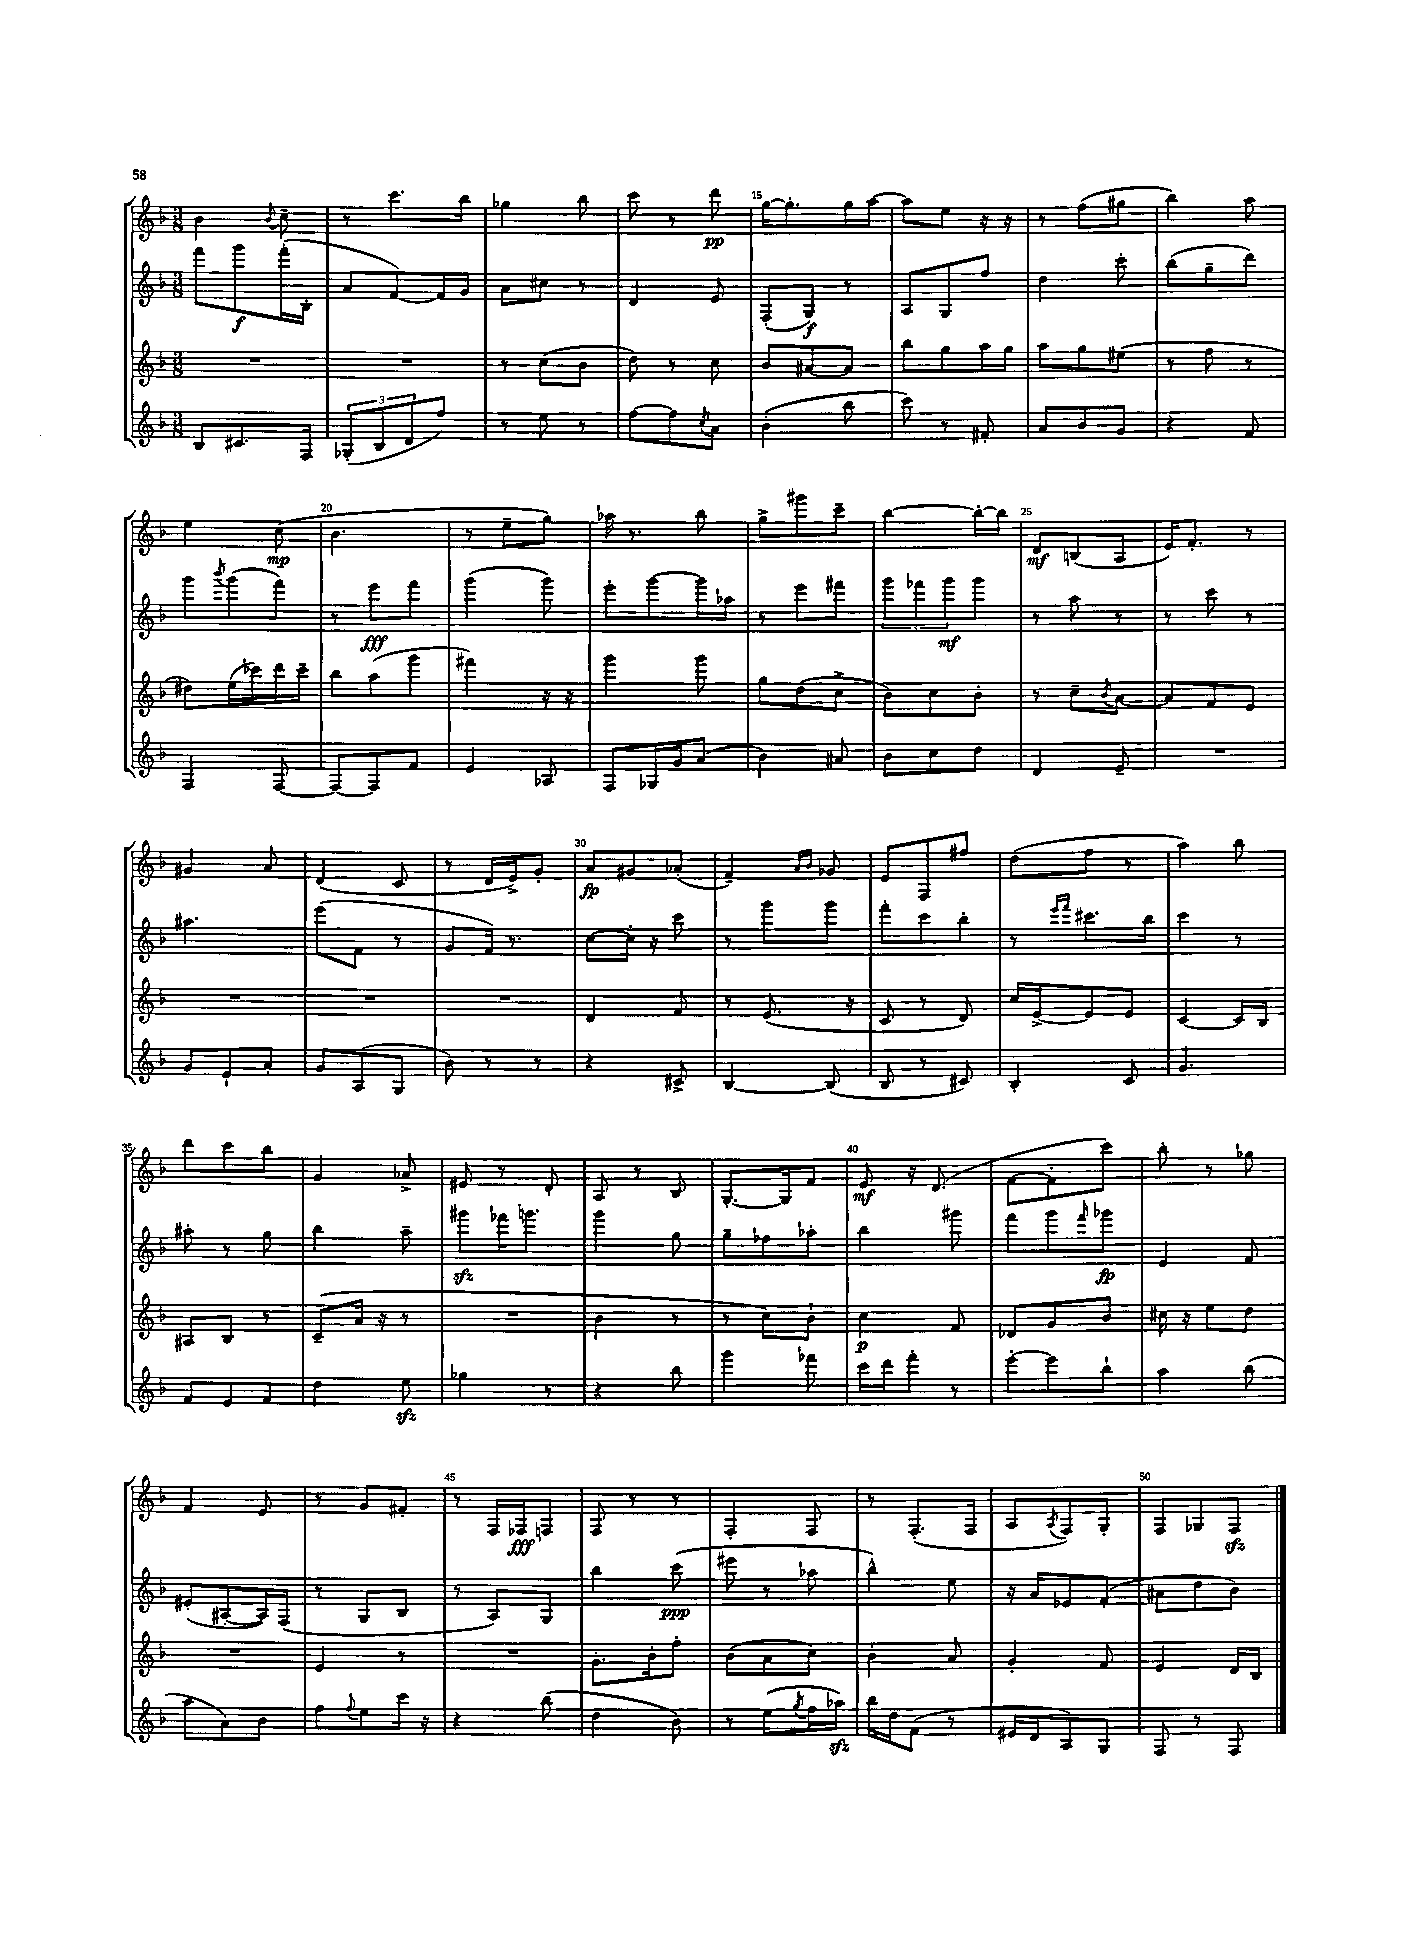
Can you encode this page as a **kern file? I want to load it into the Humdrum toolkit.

**kern	**kern	**dynam	**kern	**dynam	**kern	**dynam
*part4	*part3	*part3	*part2	*part2	*part1	*part1
*staff4	*staff3	*staff3	*staff2	*staff2	*staff1	*staff1
*clefG2	*clefG2	*	*clefG2	*	*clefG2	*
*k[b-]	*k[b-]	*	*k[b-]	*	*k[b-]	*
*M3/8	*M3/8	*	*M3/8	*	*M3/8	*
=11	=11	=11	=11	=11	=11	=11
8B-/L	4.r	.	8fff\L	.	4b-\	.
8.c#X/	.	.	8ggg\	f	.	.
.	.	.	.	.	8qqb-/	.
.	.	.	(16fff'\L	.	8cc~\	.
16F/Jk	.	.	16B-'\JJ	.	.	.
=12	=12	=12	=12	=12	=12	=12
(12G-X'/L	4.r	.	8a/L	.	8r	.
12B-/	.	.	.	.	.	.
.	.	.	[8f/)	.	8.ccc\L	.
12d/	.	.	.	.	.	.
8ff/J)	.	.	16f/L]	.	.	.
.	.	.	16g/JJ	.	16bb-\Jk	.
=13	=13	=13	=13	=13	=13	=13
8r	8r	.	8a\L	.	4gg-X\	.
8ee\	(8cc\L	.	8cc#X\J	.	.	.
8r	8b-\J	.	8r	.	8bb-\	.
=14	=14	=14	=14	=14	=14	=14
[8ff\L	8dd\)	.	4d/	.	8ccc\	.
8ff\]	8r	.	.	.	8r	.
8qcc/	.	.	.	.	.	.
8a\J	8cc\	.	8e/	.	8ddd\	pp
=15	=15	=15	=15	=15	=15	=15
(4b-'\	8b-/L	.	(8F'/L	.	[16gg\KL	.
.	.	.	.	.	8.gg'\]	.
.	[8a#X/	.	8G/J)	f	.	.
8bb-\	8a#/J]	.	8r	.	16gg\L	.
.	.	.	.	.	[16aa\JJ	.
=16	=16	=16	=16	=16	=16	=16
8ccc\)	8bb-\L	.	8A/L	.	8aa\L]	.
8r	8gg\	.	8G/	.	8ee\J	.
8f#X'/	16aa\L	.	8ff/J	.	16r	.
.	16gg\JJ	.	.	.	16r	.
=17	=17	=17	=17	=17	=17	=17
8a/L	8aa\L	.	4dd\	.	8r	.
8b-/	8gg\	.	.	.	(8ff\L	.
8g/J	(8ee#X\J	.	8ccc'\	.	8gg#X\J	.
=18	=18	=18	=18	=18	=18	=18
4r	8r	.	(8bb-\L	.	4bb-\)	.
.	8ff\	.	8gg~\	.	.	.
8f/	8r	.	8ddd\J)	.	8aa\	.
!!LO:LB:g=z
=19	=19	=19	=19	=19	=19	=19
4F/	8dd#X\L)	.	8ggg\L	.	4ee\	.
.	.	.	8qbbb-/	.	.	.
.	(16ee\L	.	(8ggg\	.	.	.
.	16ccc-X\)	.	.	.	.	.
[8F/	16ddd\	.	8fff\J)	.	(8cc\	mp
.	16ccc-~\JJ	.	.	.	.	.
=20	=20	=20	=20	=20	=20	=20
8F/L_	8bb-\L	.	8r	.	4.b-\	.
8F/]	(8aa\	.	8eee\L	fff	.	.
8f/J	8ggg\J	.	8fff\J	.	.	.
=21	=21	=21	=21	=21	=21	=21
4e/	4fff#X\)	.	(4ggg\	.	8r	.
.	.	.	.	.	8ee~\L	.
8A-X/	16r	.	8ggg\)	.	8gg\J)	.
.	16r	.	.	.	.	.
=22	=22	=22	=22	=22	=22	=22
8F/L	4ggg\	.	8eee'\L	.	16aa-X\	.
.	.	.	.	.	8.r	.
16G-X/L	.	.	[8ggg\	.	.	.
16g/J	.	.	.	.	.	.
(8a/J	8ggg\	.	16ggg\L]	.	8bb-\	.
.	.	.	16aa-X\JJ	.	.	.
=23	=23	=23	=23	=23	=23	=23
4b-\)	8gg\L	.	8r	.	8gg^\L	.
.	(8dd\	.	8eee\L	.	8ggg#X\	.
8a#X/	8cc^\J	.	8fff#X\J	.	8ccc~\J	.
=24	=24	=24	=24	=24	=24	=24
8b-\L	8b-\L)	.	12ggg\L	.	[4bb-\	.
.	.	.	12fff-X\	.	.	.
8cc\	8cc\	.	.	.	.	.
.	.	.	12ggg\	mf	.	.
8dd\J	8b-'\J	.	8ggg\J	.	16bb-'\LL_	.
.	.	.	.	.	16bb-\JJ]	.
=25	=25	=25	=25	=25	=25	=25
4d/	8r	.	8r	.	8d/L	mf
.	8cc~\L	.	8aa\	.	(8Bn/	.
.	8qb-/	.	.	.	.	.
8e~/	[8a\J	.	8r	.	8A/J	.
=26	=26	=26	=26	=26	=26	=26
4.r	8a/L]	.	8r	.	16e/KL)	.
.	.	.	.	.	8.f'/J	.
.	8f/	.	8ccc\	.	.	.
.	8e/J	.	8r	.	8r	.
!!LO:LB:g=z
=27	=27	=27	=27	=27	=27	=27
8g/L	4.r	.	4.aa#X\	.	4g#X/	.
8e`/	.	.	.	.	.	.
8a'/J	.	.	.	.	8a/	.
=28	=28	=28	=28	=28	=28	=28
8g/L	4.r	.	(8eee\L	.	(4d/	.
(8A/	.	.	8f\J	.	.	.
8G/J	.	.	8r	.	8c/	.
=29	=29	=29	=29	=29	=29	=29
8b-\)	4.r	.	8g/L	.	8r	.
8r	.	.	16f/Jk)	.	16d/LL	.
.	.	.	8.r	.	16e^/J)	.
8r	.	.	.	.	8g'/J	.
=30	=30	=30	=30	=30	=30	=30
4r	4d/	.	[8cc\L	.	8a/L	fp
.	.	.	16cc'\Jk]	.	8g#X/	.
.	.	.	16r	.	.	.
8c#X^/	8f/	.	8ccc\	.	(8a-X'/J	.
=31	=31	=31	=31	=31	=31	=31
[4B-/	8r	.	8r	.	4f~/)	.
.	(8.e/	.	8ggg\L	.	.	.
.	.	.	.	.	16qqa/LL	.
.	.	.	.	.	16qqb-/JJ	.
(8B-/]	.	.	8ggg\J	.	8g-X/	.
.	16r	.	.	.	.	.
=32	=32	=32	=32	=32	=32	=32
8B-/	8c/	.	8fff'\L	.	8e/L	.
8r	8r	.	8ccc\	.	8F/	.
8c#X/)	8d/)	.	8bb-'\J	.	8ff#X/J	.
=33	=33	=33	=33	=33	=33	=33
4B-'/	16cc/LL	.	8r	.	(8dd\L	.
.	[16e^/J	.	.	.	.	.
.	.	.	16qqeee/LL	.	.	.
.	.	.	16qqfff/JJ	.	.	.
.	8e/]	.	8.ccc#X\L	.	8ff\J	.
8c/	8e/J	.	.	.	8r	.
.	.	.	16bb-\Jk	.	.	.
=34	=34	=34	=34	=34	=34	=34
4.g/	[4c/	.	4ccc\	.	4aa\)	.
.	16c/LL]	.	8r	.	8bb-\	.
.	16B-/JJ	.	.	.	.	.
!!LO:LB:g=z
=35	=35	=35	=35	=35	=35	=35
8f/L	8A#X/L	.	8aa#X'\	.	8ddd\L	.
8e/	8B-/J	.	8r	.	8ccc\	.
8f/J	8r	.	8gg\	.	8bb-\J	.
=36	=36	=36	=36	=36	=36	=36
4dd\	(8c~/L	.	4bb-\	.	4g/	.
.	16a/Jk	.	.	.	.	.
.	16r	.	.	.	.	.
8eezz\	8r	.	8aa~\	.	8a-X^/	.
=37	=37	=37	=37	=37	=37	=37
4gg-X\	4.r	.	8ggg#Xzz\L	.	8e#X/	.
.	.	.	16fff-X\K	.	8r	.
.	.	.	8.gggn\J	.	.	.
8r	.	.	.	.	8d'/	.
=38	=38	=38	=38	=38	=38	=38
4r	4b-\	.	4ggg\	.	8A/	.
.	.	.	.	.	8r	.
8bb-\	8r	.	8gg\	.	8B-/	.
=39	=39	=39	=39	=39	=39	=39
4ggg\	8r	.	8gg~\L	.	[8.G'/L	.
.	8cc\L)	.	8ff-X\	.	.	.
.	.	.	.	.	16G/k]	.
8fff-X\	8b-`\J	.	8aa-X'\J	.	8f/J	.
=40	=40	=40	=40	=40	=40	=40
16ccc\LL	4cc\	p	4bb-\	.	8e/	mf
16ddd\J	.	.	.	.	.	.
8fff'\J	.	.	.	.	16r	.
.	.	.	.	.	(8.d/	.
8r	8f/	.	8ggg#X\	.	.	.
=41	=41	=41	=41	=41	=41	=41
[8eee'\L	8d-X/L	.	8fff\L	.	[8f\L	.
8eee\]	8g/	.	8ggg\	.	8f'\]	.
.	.	.	16qqfff/	.	.	.
8bb-`\J	8b-/J	.	8ggg-X\J	fp	8ccc\J)	.
=42	=42	=42	=42	=42	=42	=42
4aa\	16cc#X\	.	4e/	.	8bb-'\	.
.	16r	.	.	.	.	.
.	8ee\L	.	.	.	8r	.
(8bb-\	8dd\J	.	8f/	.	8gg-X\	.
!!LO:LB:g=z
=43	=43	=43	=43	=43	=43	=43
8aa\L	4.r	.	(8e#X'/L	.	4f/	.
8a\)	.	.	[8A#X'/	.	.	.
8b-\J	.	.	16A#/L])	.	8e/	.
.	.	.	(16F/JJ	.	.	.
=44	=44	=44	=44	=44	=44	=44
8ff\L	4e/	.	8r	.	8r	.
8qqff/	.	.	.	.	.	.
8ee\	.	.	8G/L	.	8g/L	.
16ccc\Jk	8r	.	8B-/J	.	8f#X'/J	.
16r	.	.	.	.	.	.
=45	=45	=45	=45	=45	=45	=45
4r	4.r	.	8r	.	8r	.
.	.	.	8A/L)	.	16F/LL	.
.	.	.	.	.	16F-X/J	fff
(8bb-\	.	.	8G/J	.	8Fn/J	.
=46	=46	=46	=46	=46	=46	=46
4dd\	8.g'\L	.	4bb-\	.	8F/	.
.	.	.	.	.	8r	.
.	16b-'\k	.	.	.	.	.
8b-\)	8ff'\J	.	(8ccc\	ppp	8r	.
=47	=47	=47	=47	=47	=47	=47
8r	(8b-\L	.	8eee#X\	.	4F'/	.
(8ee\L	8a\	.	8r	.	.	.
8qgg/	.	.	.	.	.	.
16ff\L	8cc\J)	.	8aa-X\	.	8F/	.
16aa-Xzz\JJ)	.	.	.	.	.	.
=48	=48	=48	=48	=48	=48	=48
16bb-\LL	4b-'\	.	4bb-^^\)	.	8r	.
16dd\J	.	.	.	.	.	.
(8f\J	.	.	.	.	(8.F'/L	.
8r	8a/	.	8ee\	.	.	.
.	.	.	.	.	16F/Jk	.
=49	=49	=49	=49	=49	=49	=49
16e#X/LL	4g'/	.	16r	.	8A/L	.
16d/J	.	.	16a/KL	.	.	.
.	.	.	.	.	8qA/	.
8A/)	.	.	8e-X/	.	8F/)	.
8G/J	8f/	.	(8f'/J	.	8G'/J	.
=50	=50	=50	=50	=50	=50	=50
8F/	4e/	.	8a#X\L	.	8F/L	.
8r	.	.	8dd\	.	8G-X/	.
8F/	16d/LL	.	8b-\J)	.	8Fzz/J	.
.	16B-/JJ	.	.	.	.	.
==	==	==	==	==	==	==
*-	*-	*-	*-	*-	*-	*-
